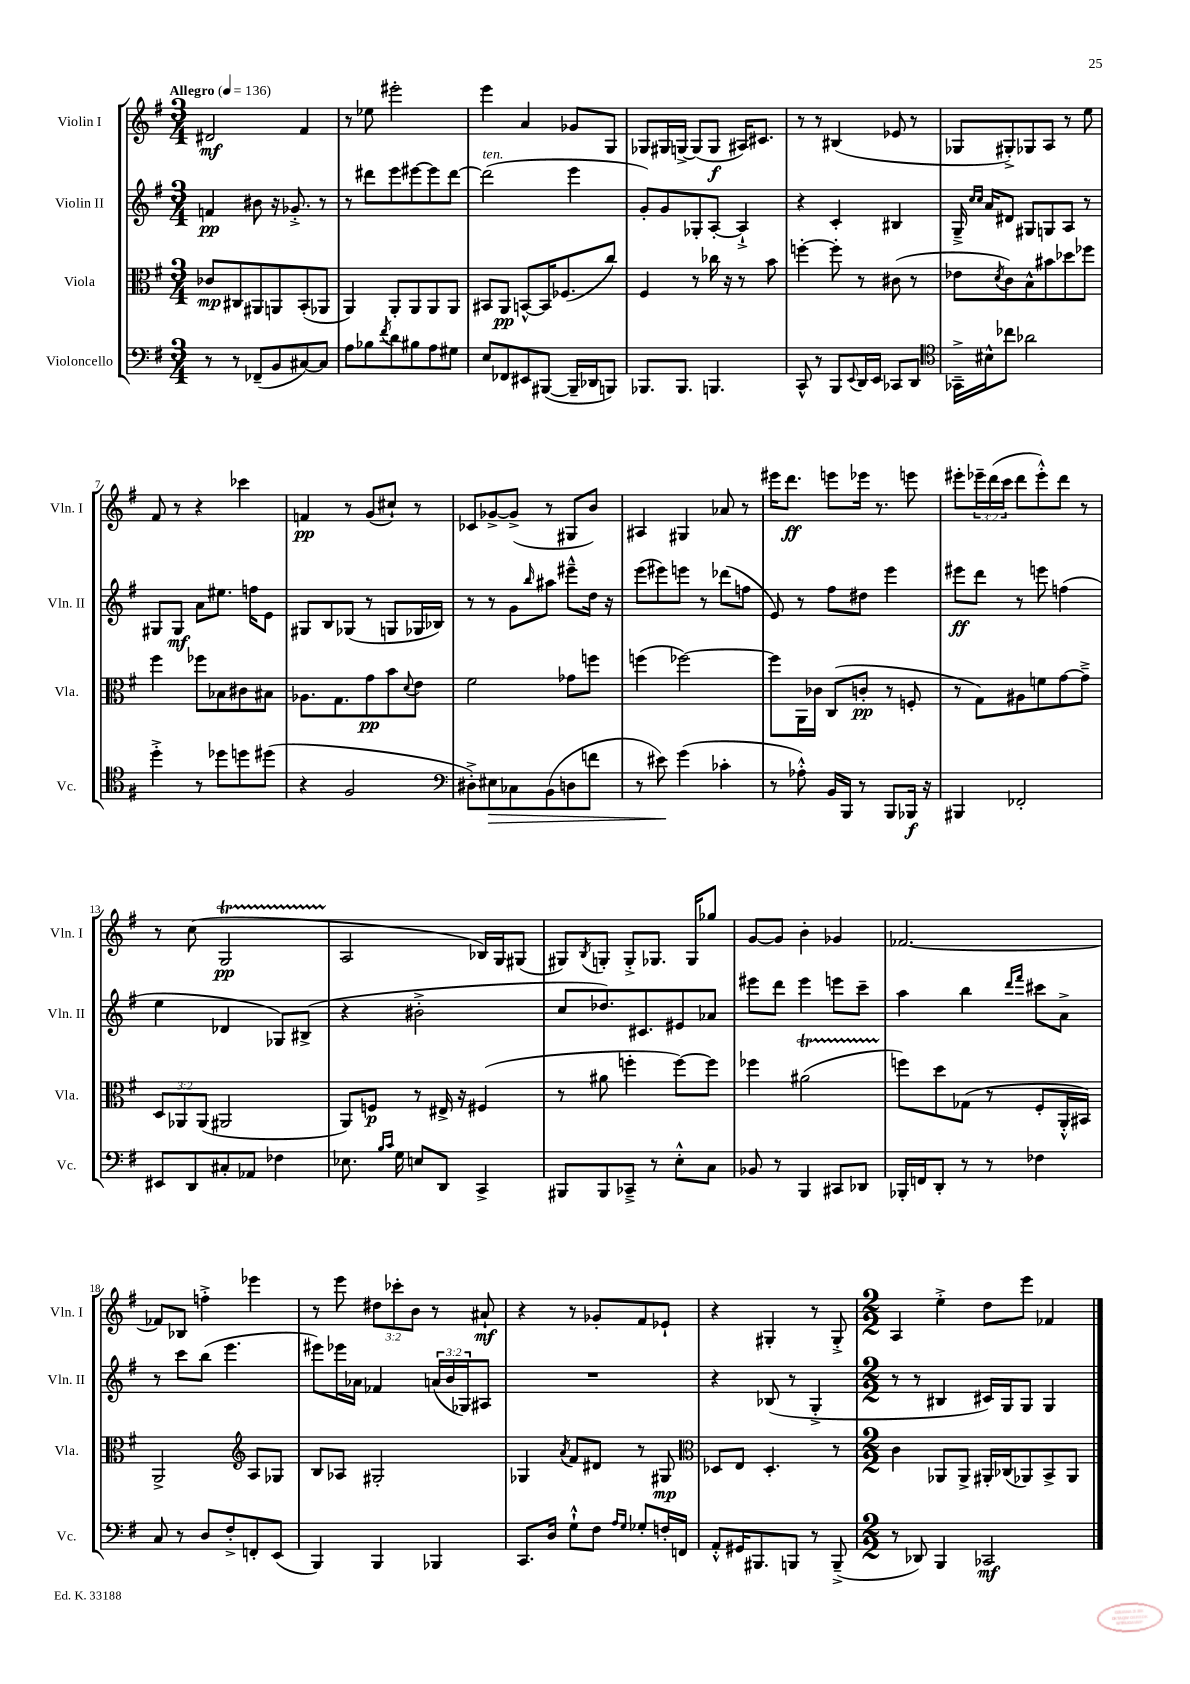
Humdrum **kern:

**kern	**kern	**kern	**kern
*staff4	*staff3	*staff2	*staff1
*clefF4	*clefC3	*clefG2	*clefG2
*k[f#]	*k[f#]	*k[f#]	*k[f#]
*M3/4	*M3/4	*M3/4	*M3/4
*MM136	*MM136	*MM136	*MM136
8r	8c-/L	4f/	2d#/
8r	8C#/	.	.
(8FF-~/L	8AA#/	8b#\	.
8BB/	8AA/	16r	.
.	.	8.g-'^/	.
[8C#/)	(8BB'/	.	4f#/
8C#/]J	8AA-/J	8r	.
=	=	=	=
8A\L	4AA/)	8r	8r
8B-\	.	8ddd#\L	8ee-\
8qf#/	.	.	.
8d\	8AA'/L	8eee\	2eee#'\
8B#\	8AA/	[8eee#\	.
8A\	8AA/	8eee#\]	.
8G#\J	8AA/J	[8ddd#\J	.
=	=	=	=
8E/L	8BB#/L	(2ddd#\]	4eee\
8FF-/	8AA/J	.	.
8EE#/	[8BB^^/L	.	4a/
([8BBB#/J	16BB/]K	.	.
.	(8.F-/	.	.
16BBB#~/]LL	.	4eee\	8g-/L
16DD-/J	.	.	.
8BBB/J)	8cc/J)	.	8G/J
=	=	=	=
8.BBB-/L	4F#/	8g'/L)	8G-/L
.	.	8g/	16G#/L
8.BBB-/J	.	.	[16G^/JJ
.	8r	8G-'/	(8G/]L
4.BBB/	16cc-\	[8A'/J	8G/J
.	16r	.	.
.	8r	4A`^/]	16A#/LK)
.	.	.	8.c#/J
.	8b\	.	.
=	=	=	=
8CC^^/	[4ff'\	4r	8r
8r	.	.	8r
8BBB/L	8ff'\]	4c'/	(4B#/
8qqEE/	.	.	.
16DD/L	8r	.	.
16EE/JJ	.	.	.
8CC-/L	(8c#\	4B#/	8e-/
8DD/J	8r	.	8r
=	=	=	=
*clefC4	*	*	*
16GG-~^\LL	8e-\L	16G~^/	8G-/L
.	.	16qqcc/LL	.
.	.	16qqcc/JJ	.
16B#^^\J	.	16a/LK	.
.	8qd/	.	.
8cc-\J	8c\)	8d#/J	8G#'^/)
2a-\	8B^^\	8G#/L	8G-/
.	8b#\	8G/	8A/J
.	8dd-\	8A/J	8r
.	8ff-\J	8r	8ee\
=	=	=	=
4dd'^\	4ff#\	8G#/L	8f#/
.	.	8G#/J	8r
8r	8ff-\L	8a\L	4r
8dd-\L	8B-\	8.ee#\J	.
8dd\	8c#\	.	4ccc-\
.	.	16ff\LK	.
(8dd#\J	8B#\J	8e\J	.
=	=	=	=
4r	8.A-\L	8G#/L	4f/
.	.	8B/	.
.	8.G\	.	.
2F#/	.	(8G-/J	8r
.	8g\	8r	(8g/L
.	8b\	8G/L	8cc#`/J)
.	8qqd/	.	.
.	8e\J	16G-/L	8r
.	.	16B-/JJ)	.
=	=	=	=
*clefF4	*	*	*
8D#'^\L)	2f#\	8r	8c-/L
8E#\	.	8r	[8g-^/
8C-\	.	8g\L	(8g-^/]J
.	.	16qqbb/	.
(8BB\	.	8aa#\J	8r
8D\	8g-\L	8eee#~^^\L	8G#/L
8f\J	8ff\J	16dd\Jk	8b/J)
.	.	16r	.
=	=	=	=
8r	(4ff\	(8eee\L	4A#/
8e#\)	.	8eee#\)	.
(4g\	[2ff-\)	8eee\J	4G#/
.	.	8r	.
4c-'\	.	(8ddd-\L	8a-/
.	.	8ff\J	8r
=	=	=	=
8r	8ff-\]L	8e/)	16eee#\LK
.	.	.	8.ddd\J
8A-'^^\)	16AA\L	8r	.
.	16c-\JJ	.	.
16BB/LL	(8C/L	8ff#\L	8eee\L
16BBB/JJ	.	.	.
8r	8c'/J	8dd#\J	16eee-\Jk
.	.	.	8.r
8BBB/L	8r	4eee\	.
16BBB-/Jk	8F'/	.	8eee\
16r	.	.	.
=	=	=	=
4BBB#/	8r	8eee#\L	8eee#'\L
.	8G\L)	8ddd\J	24eee-~\L
.	.	.	(24ddd\
.	.	.	24ccc\JJ
2FF-'/	8A#\	8r	8ddd\L
.	8f\	8eee\	8eee-'^^\)
.	[8g\	(4ff\	8ddd\J
.	8g~^\]J	.	8r
=	=	=	=
8EE#/L	12D/L	4ee\	8r
.	12AA-/	.	.
8DD/	.	.	(8cc\
.	(12AA-/J	.	.
8C#'/	2AA#/	4d-/	2G/
8AA-/J	.	.	.
4F-\	.	8G-/L)	.
.	.	(8B#^/J	.
=	=	=	=
8.E-\	8AA/L)	4r	2A/
.	8F/J	.	.
16qqB/LL	.	.	.
16qqc/JJ	.	.	.
16G\	.	.	.
8E/L	8r	2b#'^\	.
8DD/J	16E#^/	.	.
.	16r	.	.
4CC^/	(4F#/	.	16B-/LL)
.	.	.	16G/J
.	.	.	(8G#/J
=	=	=	=
8BBB#/L	8r	8cc/L	8G#/L)
.	.	.	8qB/
8BBB#/	8a#\	8.dd-/)	8G'/J
8CC-~^/J	4ff'\	.	8G'^/L
.	.	8.c#/	.
8r	.	.	8.G-/J
8E'^^\L	[8ff\L)	8e#/	.
.	.	.	16G-/LK
8C\J	8ff\]J	8a-/J	8gg-/J
=	=	=	=
8BB-/	4ff-\	8eee#\L	[8g/L
8r	.	8ddd\J	8g/]J
4BBB/	(2a#\	4eee#\	4b'\
8CC#/L	.	8eee\L	4g-/
8DD-/J	.	8ccc~\J	.
=	=	=	=
16BBB-'/LL	8ff\L)	4aa\	[2.f-/
16FF/J	.	.	.
8DD'/J	8dd\	.	.
8r	(8G-\J	4bb\	.
8r	8r	.	.
.	.	16qqddd/LL	.
.	.	16qqfff#/JJ	.
4F-\	8F#'/L	8ccc#\L	.
.	16AA'^^/L	8a^\J	.
.	16BB#/JJ)	.	.
=	=	=	=
8C/	2AA^/	8r	8f-/]L
8r	.	8ccc\L	8B-/J
8D/L	.	(8bb\J	4ff'^\
8F#'^/	.	4.eee\	.
*	*clefG2	*	*
8FF'/	8A/L	.	4eee-\
(8EE/J	8G-/J	.	.
=	=	=	=
4BBB/)	8B/L	8eee#\L)	8r
.	8A-/J	16eee-\L	8eee\
.	.	16a-\JJ	.
4BBB/	2G#'/	4f-/	12dd#\L
.	.	.	12ccc-'\
.	.	.	12b\J
4BBB-/	.	(24a/LL	8r
.	.	24b/	.
.	.	24G-/J)	.
.	.	8A#/J	8a#`/
=	=	=	=
8.CC/L	4G-/	2.r	4r
16D/Jk	.	.	.
.	8qa/	.	.
8G`^^\L	8f#/L	.	8r
8F#\J	8d#/J	.	8g-'/L
16qqA/LL	.	.	.
16qqG/JJ	.	.	.
8G-'/L	8r	.	8f#/
16F'/L	8G#/	.	8e-`/J
16FF/JJ	.	.	.
=	=	=	=
*	*clefC3	*	*
8AA'^^/L	8D-/L	4r	4r
16GG#/K	8E/J	.	.
8.BBB#/	.	.	.
.	4.D-'/	(8B-/	4G#'/
8BBB/J	.	8r	.
8r	.	4G'^/	8r
(8BBB~^/	8r	.	8G#'^/
=	=	=	=
*M2/2	*M2/2	*M2/2	*M2/2
8r	4c\	8r	4A/
8DD-/)	.	8r	.
4BBB/	8AA-/L	4B#/	4ee'^\
.	8AA-^/J	.	.
2CC-/	16AA#'/LL	16c#/LL)	8dd\L
.	(16C-/J	16G/J	.
.	8AA-/)	8G/J	8eee\J
.	8BB^/	4G/	4f-/
.	8AA-/J	.	.
==	==	==	==
*-	*-	*-	*-
